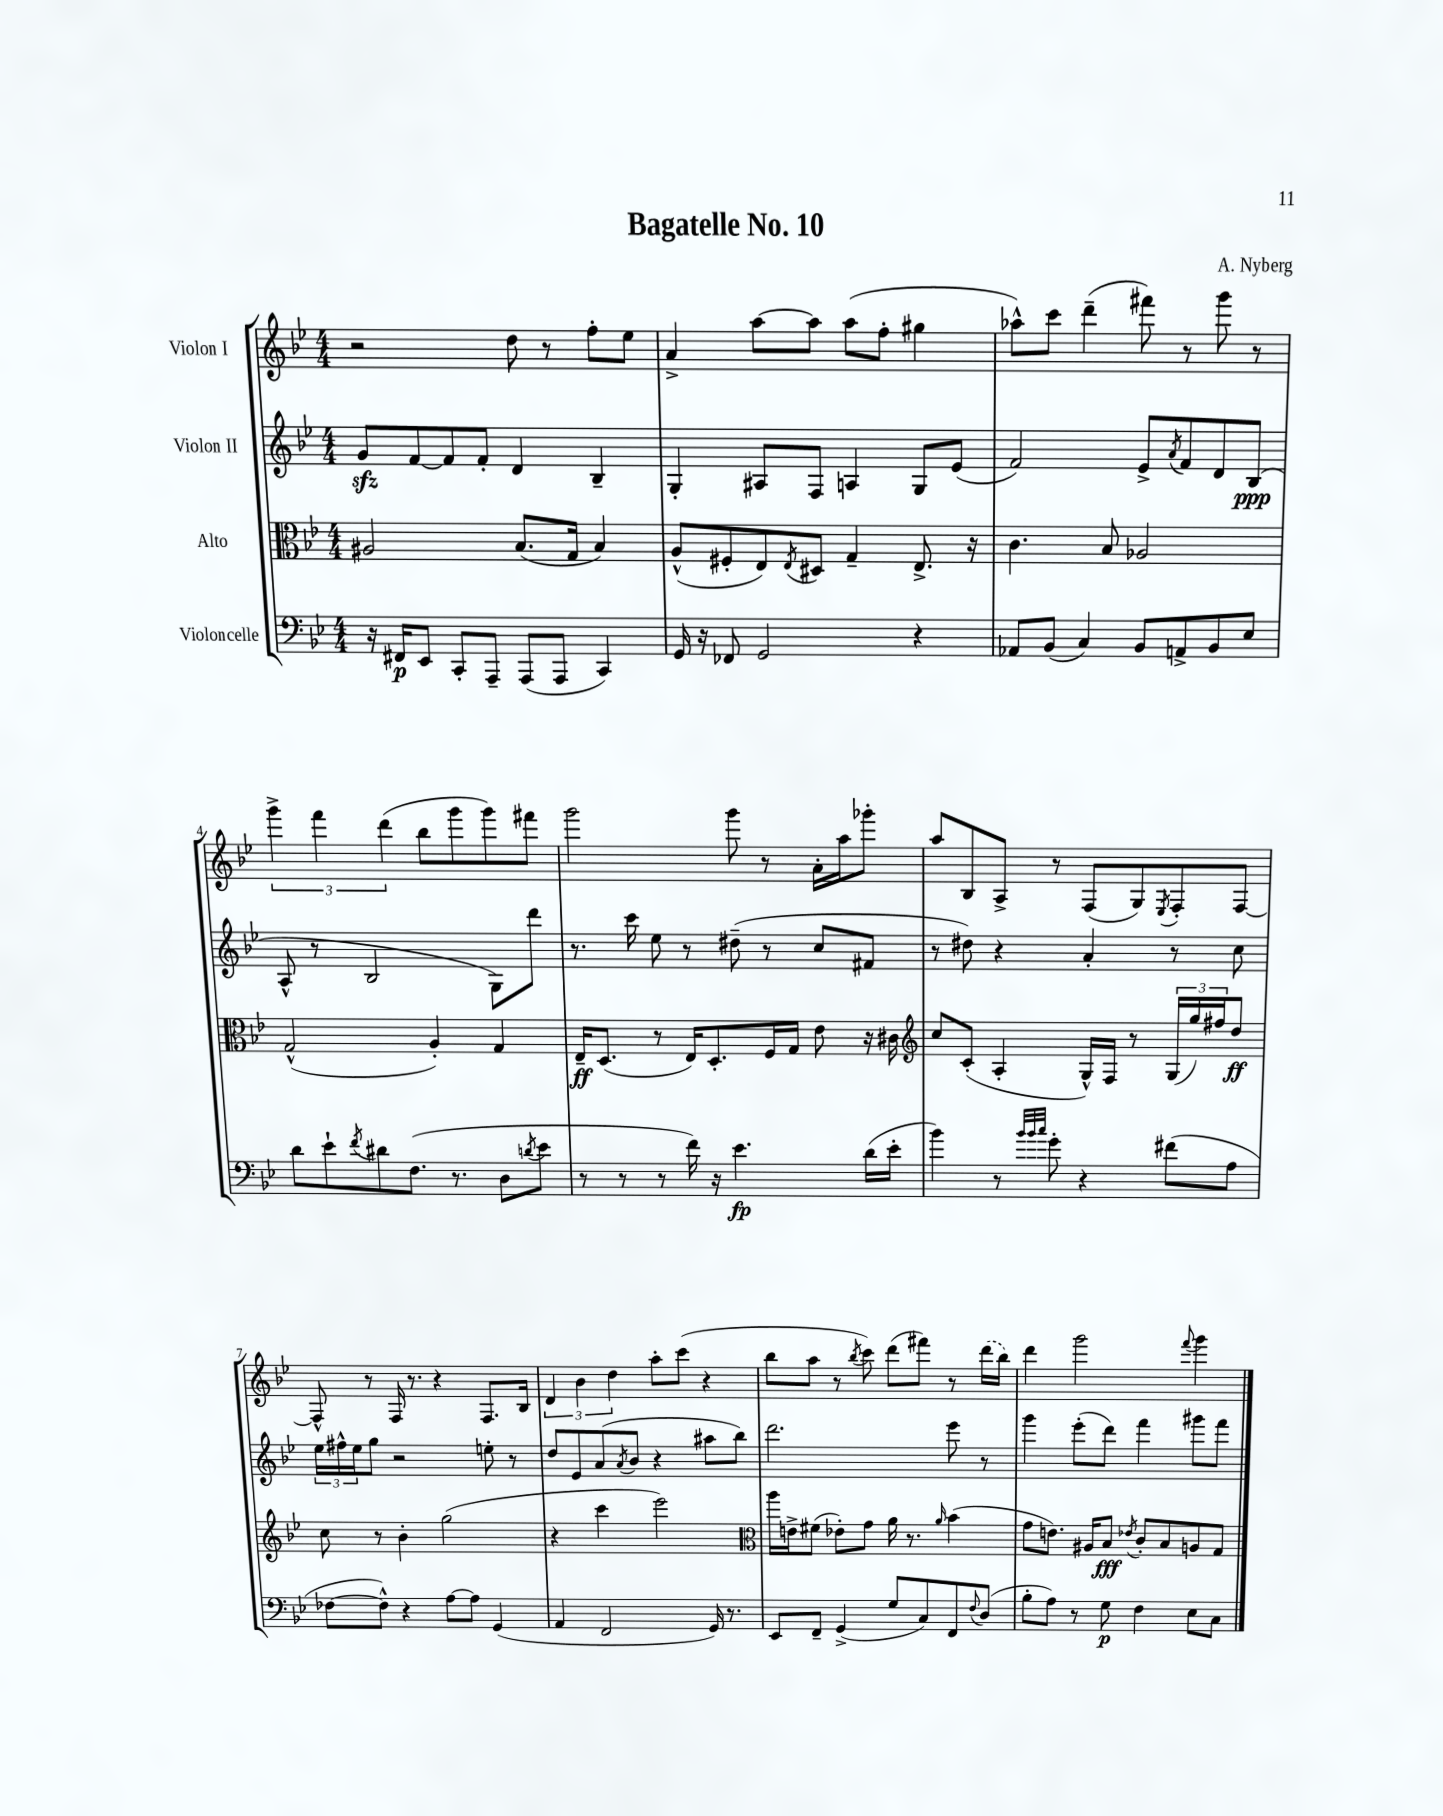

**kern	**dynam	**kern	**dynam	**kern	**dynam	**kern
*part4	*part4	*part3	*part3	*part2	*part2	*part1
*staff4	*staff4	*staff3	*staff3	*staff2	*staff2	*staff1
*I"Violoncelle	*	*I"Alto	*	*I"Violon II	*	*I"Violon I
*clefF4	*	*clefC3	*	*clefG2	*	*clefG2
*k[b-e-]	*	*k[b-e-]	*	*k[b-e-]	*	*k[b-e-]
*M4/4	*	*M4/4	*	*M4/4	*	*M4/4
=1	=1	=1	=1	=1	=1	=1
16r	.	2A#X/	.	8gzz/L	.	2r
16FF#X/KL	p	.	.	.	.	.
8EE-/J	.	.	.	[8f/	.	.
8CC'/L	.	.	.	8f/]	.	.
8AAA~/J	.	.	.	8f'/J	.	.
(8AAA/L	.	(8.B-/L	.	4d/	.	8dd\
8AAA/J	.	.	.	.	.	8r
.	.	16G/Jk	.	.	.	.
4CC/)	.	4B-/)	.	4B-~/	.	8ff'\L
.	.	.	.	.	.	8ee-\J
=2	=2	=2	=2	=2	=2	=2
16GG/	.	(8A^^/L	.	4G'/	.	4a^/
16r	.	.	.	.	.	.
8FF-X/	.	8F#X'/	.	.	.	.
2GG/	.	8E-/)	.	8A#X/L	.	[8aa\L
.	.	8qE-/	.	.	.	.
.	.	8D#X/J	.	8F/J	.	8aa\J]
.	.	4G~/	.	4An/	.	(8aa\L
.	.	.	.	.	.	8ff'\J
4r	.	8.E-^/	.	8G/L	.	4gg#X\
.	.	.	.	(8e-/J	.	.
.	.	16r	.	.	.	.
=3	=3	=3	=3	=3	=3	=3
8AA-X/L	.	4.c\	.	2f/)	.	8aa-X^^\L)
(8BB-/J	.	.	.	.	.	8ccc\J
4C/)	.	.	.	.	.	(4ddd~\
.	.	8B-/	.	.	.	.
8BB-/L	.	2A-X/	.	8e-^/L	.	8fff#X\)
.	.	.	.	8qa/	.	.
8AAn^/	.	.	.	8f/	.	8r
8BB-/	.	.	.	8d/	.	8ggg\
8E-/J	.	.	.	(8B-/J	ppp	8r
!!LO:LB:g=z
=4	=4	=4	=4	=4	=4	=4
8d\L	.	(2G^^/	.	8A^^/	.	6ggg^\
8e-`\	.	.	.	8r	.	.
.	.	.	.	.	.	6fff\
8qf/	.	.	.	.	.	.
8d#X\	.	.	.	2B-/	.	.
.	.	.	.	.	.	(6ddd\
(8.F\J	.	.	.	.	.	.
.	.	4A'/)	.	.	.	8bb-\L
8.r	.	.	.	.	.	.
.	.	.	.	.	.	8ggg\
8D\L	.	4G/	.	8G\L)	.	8ggg\)
8qdn/	.	.	.	.	.	.
8e-\J	.	.	.	8ddd\J	.	8fff#X\J
=5	=5	=5	=5	=5	=5	=5
8r	.	16E-~/KL	ff	8.r	.	2ggg\
.	.	(8.D/J	.	.	.	.
8r	.	.	.	.	.	.
.	.	.	.	16ccc\	.	.
8r	.	8r	.	8ee-\	.	.
16f\)	.	16E-/KL)	.	8r	.	.
16r	.	8.D'/	.	.	.	.
4.e-\	fp	.	.	(8dd#X~\	.	8ggg\
.	.	16F/L	.	8r	.	8r
.	.	16G/JJ	.	.	.	.
.	.	8e-\	.	8cc/L	.	16a'\LL
.	.	.	.	.	.	16aa\J
(16d\LL	.	16r	.	8f#X/J	.	8ggg-X'\J
16e-'\JJ	.	16c#X\	.	.	.	.
=6	=6	=6	=6	=6	=6	=6
*	*	*clefG2	*	*	*	*
4b-\)	.	8cc/L	.	8r	.	8aa/L
.	.	(8c'/J	.	8dd#X\)	.	8B-/
8r	.	4A'/	.	4r	.	8A^/J
32qqb-/LLL	.	.	.	.	.	.
32qqb-/	.	.	.	.	.	.
32qqcc/JJJ	.	.	.	.	.	.
8g'\	.	.	.	.	.	8r
4r	.	16G^^/LL)	.	4a'/	.	(8F/L
.	.	16F/JJ	.	.	.	.
.	.	8r	.	.	.	8G/)
.	.	.	.	.	.	8qE-/
(8f#X\L	.	(24G/LL	.	8r	.	8F'/
.	.	24gg/)	.	.	.	.
.	.	24ff#X/J	.	.	.	.
8A\J	.	8dd/J	ff	8cc\	.	[8F/J
!!LO:LB:g=z
=7	=7	=7	=7	=7	=7	=7
[8F-X\L	.	8cc\	.	24ee-\LL	.	8F^^/]
.	.	.	.	24ff#X^^\	.	.
.	.	.	.	24ee-\J	.	.
8F-^^\J])	.	8r	.	8gg\J	.	8r
4r	.	4b-'\	.	2r	.	16F/
.	.	.	.	.	.	8.r
[8A\L	.	(2gg\	.	.	.	4r
8A\J]	.	.	.	.	.	.
(4GG/	.	.	.	8een'\	.	8.F/L
.	.	.	.	8r	.	.
.	.	.	.	.	.	16B-/Jk
=8	=8	=8	=8	=8	=8	=8
4AA/	.	4r	.	8dd/L	.	6d/
.	.	.	.	8e-/	.	.
.	.	.	.	.	.	6b-\
2FF/	.	4ccc\	.	(8a/	.	.
.	.	.	.	.	.	6dd\
.	.	.	.	8qa/	.	.
.	.	.	.	8b-/J	.	.
.	.	2eee-\)	.	4r	.	8aa'\L
.	.	.	.	.	.	(8ccc\J
16GG/)	.	.	.	8aa#X\L	.	4r
8.r	.	.	.	.	.	.
.	.	.	.	8bb-\J)	.	.
=9	=9	=9	=9	=9	=9	=9
*	*	*clefC3	*	*	*	*
8EE-/L	.	16aa\LL	.	2.ddd\	.	8bb-\L
.	.	16en^\J	.	.	.	.
8FF~/J	.	(8f#X\J	.	.	.	8aa\J
(4GG^/	.	8e-X'\L)	.	.	.	8r
.	.	.	.	.	.	8qbb-/
.	.	8g\J	.	.	.	8ccc\)
8G/L	.	16a\	.	.	.	(8ddd\L
.	.	8.r	.	.	.	.
8C/)	.	.	.	.	.	8fff#X\J)
.	.	16qqa/	.	.	.	.
8FF/	.	(4b-\	.	8eee-\	.	8r
8qqF/	.	.	.	.	.	.
(8D/J	.	.	.	8r	.	(16ddd\LL
.	.	.	.	.	.	16bb-\JJ)
=10	=10	=10	=10	=10	=10	=10
8B-'\L	.	8g\L	.	4ggg\	.	4ddd\
8A\J)	.	8.en\J)	.	.	.	.
8r	.	.	.	(8eee-'\L	.	2ggg\
.	.	16A#X/KL	.	.	.	.
8G\	p	8B-/J	fff	8ddd\J)	.	.
.	.	8qe-X/	.	.	.	.
4F\	.	8c'/L	.	4fff\	.	.
.	.	8B-/	.	.	.	.
.	.	.	.	.	.	8qqfff/
8E-\L	.	8An/	.	8ggg#X\L	.	4ggg\
8C\J	.	8G/J	.	8fff\J	.	.
==	==	==	==	==	==	==
*-	*-	*-	*-	*-	*-	*-
